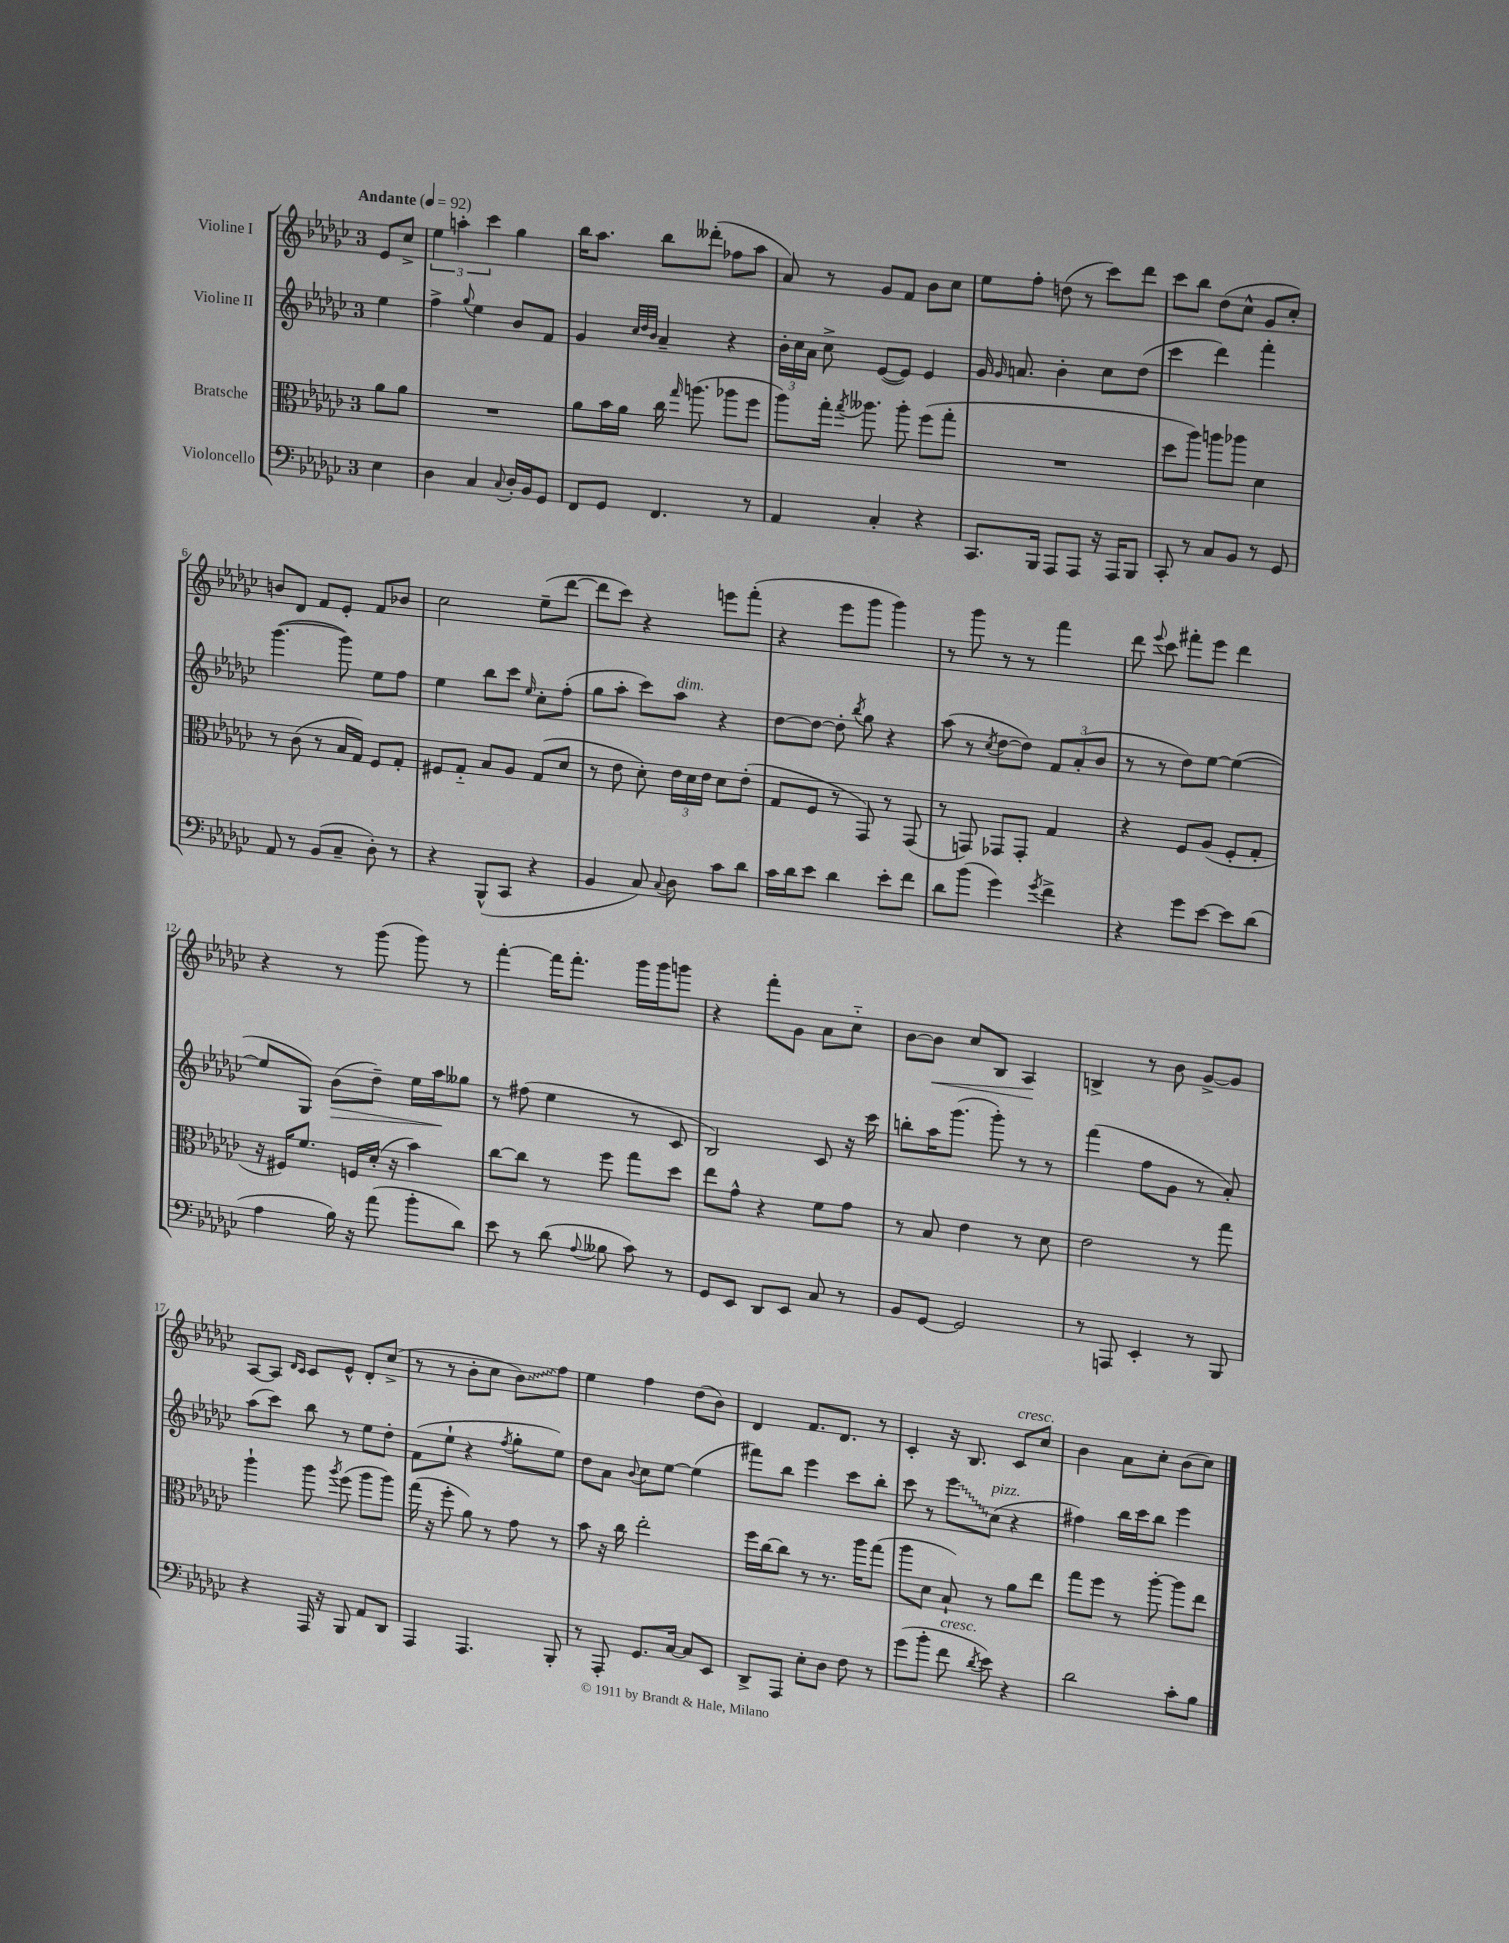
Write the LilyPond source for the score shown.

<<
\new StaffGroup <<
\new Staff = "s0" \with { instrumentName = "Violine I" } {
    \clef treble \key ges \major \once \override Staff.TimeSignature.style = #'single-digit \time 3/4 \partial 4 \tempo "Andante" 4 = 92
    \autoBeamOff ees'8[ ces''8]-> |
    \tuplet 3/2 { ees''4 a''4-. ces'''4 } ges''4 |
    bes''16[ aes''8.] bes''8[ deses'''8]-.( fes''8[ aes''8] |
    aes'8) r8 ges'8[ f'8] bes'8[ ces''8] |
    ees''8[ f''8]-. d''8( r8 ces'''8[) des'''8] |
    ces'''8[ bes''8] des''8[( ces''8]-^ ges'8[ ces''8]-.) |
    b'8[ des'8] f'8[ ees'8]-. f'8[ bes'8] |
    ces''2 ees''8[--( des'''8]~ |
    des'''8[ ces'''8]) r4 e'''8[ f'''8]-.( |
    r4 ees'''8[ ges'''8] ges'''4) |
    r8 ges'''8 r8 r8 f'''4 |
    des'''8 \appoggiatura { ees'''8 } ces'''8 fis'''8[-. ees'''8] des'''4 |
    r4 r8 ges'''8( ges'''8) r8 |
    f'''4~-. f'''16[ f'''8.]-. ges'''16[ ges'''16 g'''8] |
    r4 f'''8[-. ges'8] aes'8[ ces''8]-_ |
    bes'8[~ bes'8]\< ces''8[ bes8] aes4\! |
    b4-> r8 bes'8 ges'8[~-> ges'8] |
    aes8[~ aes8] \grace { des'16[ ces'16] } ces'8[ ees'8]-^ des'8[-. ces''8]->( |
    r8 r8 bes'8[-. ces''8] \once \override Glissando.style = #'zigzag bes'8[\glissando) f''8] |
    ees''4 f''4 des''8[( bes'8]) |
    des'4 f'8.[ des'8.] r8 |
    ces'4-. r16 bes8. ces'8[^\markup { \italic "cresc." } ces''8] |
    bes'4 aes'8[ ces''8]-. bes'8[( ces''8]) \bar "|." |
}
\new Staff = "s1" \with { instrumentName = "Violine II" } {
    \clef treble \key ges \major \once \override Staff.TimeSignature.style = #'single-digit \time 3/4 \partial 4
    \autoBeamOff ees''4 |
    f''4-> \appoggiatura { ges''8 } ees''4 bes'8[ f'8] |
    ges'4 \grace { ces''32[ des''32 bes'32] } aes'4-- r4 |
    \tuplet 3/2 { bes'16[-. ces''16 aes'16] } ces''8-> ees'8[~( ees'8]) ees'4 |
    ges'16 \grace { ges'16 } a'8. bes'4-. ces''8[ des''8]( |
    ces'''4 des'''4) f'''4-. |
    ges'''4.~( ges'''8) ees''8[ f''8] |
    ees''4 bes''8[ ces'''8] \grace { ees''16 } ces''8[-. f''8]-.( |
    ges''8[ aes''8]-. ces'''8[) aes''8]^\markup { \italic "dim." } r4 |
    des''8[~ des''8]~ des''8-. \acciaccatura { bes''8 } ges''8 r4 |
    aes''8( r8 \acciaccatura { ces''8 } des''8[~ des''8]) \tuplet 3/2 { f'8[ aes'8-.( bes'8] } |
    r8 r8 des''8[) ees''8]~ ees''4~( |
    ees''8[ ges8]) bes'8[\>( des''8]--) ees''16[ aes''16\! geses''8] |
    r8 fis''8( ees''4 r8 ces'8 |
    bes2) ces'8 r16 ces'''16 |
    b''8[-. aes''16 ges'''8.]( ges'''8-.) r8 r8 |
    f'''4( f''8[ ges'8] r8 aes'8-.) |
    aes''8[( ces'''8]) bes''8 r8 ees''8[ des''8]-. |
    f'8[( ees''8]-! r4 \acciaccatura { f''8 } ges''8[-. ees''8]) |
    des''8[ aes'8] \appoggiatura { bes'8 } ces''8[ ees''8]~ ees''4( |
    fis'''8[) bes''8] ees'''4 ces'''8[ bes''8]-. |
    ces'''8 r8 \once \override Glissando.style = #'zigzag ees'''8[\glissando ces''8]^\markup { \italic "pizz." }( r4 |
    fis''4) bes''16[ ces'''16 bes''8] ees'''4 \bar "|." |
}
\new Staff = "s2" \with { instrumentName = "Bratsche" } {
    \clef alto \key ges \major \once \override Staff.TimeSignature.style = #'single-digit \time 3/4 \partial 4
    \autoBeamOff aes'8[ aes'8] |
    R2. |
    aes'8[ bes'16 aes'16] ces''16 \grace { ges''16 } a''8.( aes''8[ f''8] |
    aes''8[) ges''16]-. \acciaccatura { ges''8 } aeses''8. aeses''8-. f''8[( ges''8]-. |
    R2. |
    des''8[ aes''8]) a''8[ aes''8] des'4 |
    r8 ces'8( r8 bes16[ ges16]) f8[ ges8]-. |
    fis8[ ges8]-_ bes8[ aes8] ges8[( des'8] |
    r8 ees'8 des'8-.) \tuplet 3/2 { ees'16[ des'16 ees'16] } des'8[ ees'8]-.( |
    ges8[ f8] r8 ges,8) r8 ges,8( |
    r8 g,8) ges,8[ ges,8]-. ges4 |
    r4 f8[ aes8]( f8[-. ges8]-. |
    r16 fis16[) f'8.] f16[ des'16]-.( r16 bes'4) |
    ces''8[~ ces''8] r8 f''8 ges''8[ des''8] |
    ees''8[ ges'8]-^ r4 f'8[ ges'8] |
    r8 bes8 ees'4 r8 des'8 |
    ees'2 r8 ges''8 |
    aes''4-! aes''8 \acciaccatura { aes''8 } f''8( aes''8[ aes''8]) |
    ges''16( r16 f''8-. aes'8) r8 ges'8 r8 |
    bes'8 r16 ces''16 ees''2-. |
    f''16[ ces''16~ ces''8] r8 r8. aes''16[ ges''8]( |
    aes''8[ des'8] bes8-!) r8 aes'8[ ees''8] |
    ges''8[ f''8] r8 aes''8~-. aes''8[ ees''8] \bar "|." |
}
\new Staff = "s3" \with { instrumentName = "Violoncello" } {
    \clef bass \key ges \major \once \override Staff.TimeSignature.style = #'single-digit \time 3/4 \partial 4
    \autoBeamOff ees4 |
    des4 ces4 \appoggiatura { ces8 } des16[-. bes,16 ges,8] |
    f,8[ ges,8] f,4. r8 |
    aes,4 ces4-. r4 |
    ces,8.[ bes,,16] aes,,8[ aes,,8] r16 aes,,16[ bes,,8] |
    ces,8-. r8 ces8[ bes,8] r8 ges,8 |
    aes,8 r8 bes,8[( ces8]-- des8-.) r8 |
    r4 bes,,8[-^( ces,8] r4 |
    bes,4 ces8) \appoggiatura { ces8 } des8 ces'8[ des'8] |
    ces'16[ des'16 ees'8] des'4 ees'8[-. f'8] |
    des'8[ bes'8]( ges'4) \acciaccatura { ges'8 } f'4-> |
    r4 ges'8[ ees'8]~ ees'8[ des'8]( |
    aes4 bes16) r16 aes'8( bes'8[-. des'8]) |
    ees'8 r8 des'8( \appoggiatura { aes8 } beses8 ces'8) r8 |
    ges,8[ ees,8] des,8[ ees,8] ces8 r8 |
    bes,8[ ges,8]~ ges,2 |
    r8 a,,8 ees,4-. r8 bes,,8 |
    r4 aes,,16 r16 bes,,8 aes,8[ des,8] |
    aes,,4 aes,,4. bes,,8-. |
    r8 aes,,8-. ges,8.[ ces16]~ ces8[ ees,8] |
    des,8[-> aes,,8] ees8[-. des8] f8 r8 |
    ges'8[( bes'8]-. f'8^\markup { \italic "cresc." } \acciaccatura { des'8 } ees'8) r4 |
    des'2 ces'8[-. bes8] \bar "|." |
}
>>
>>
